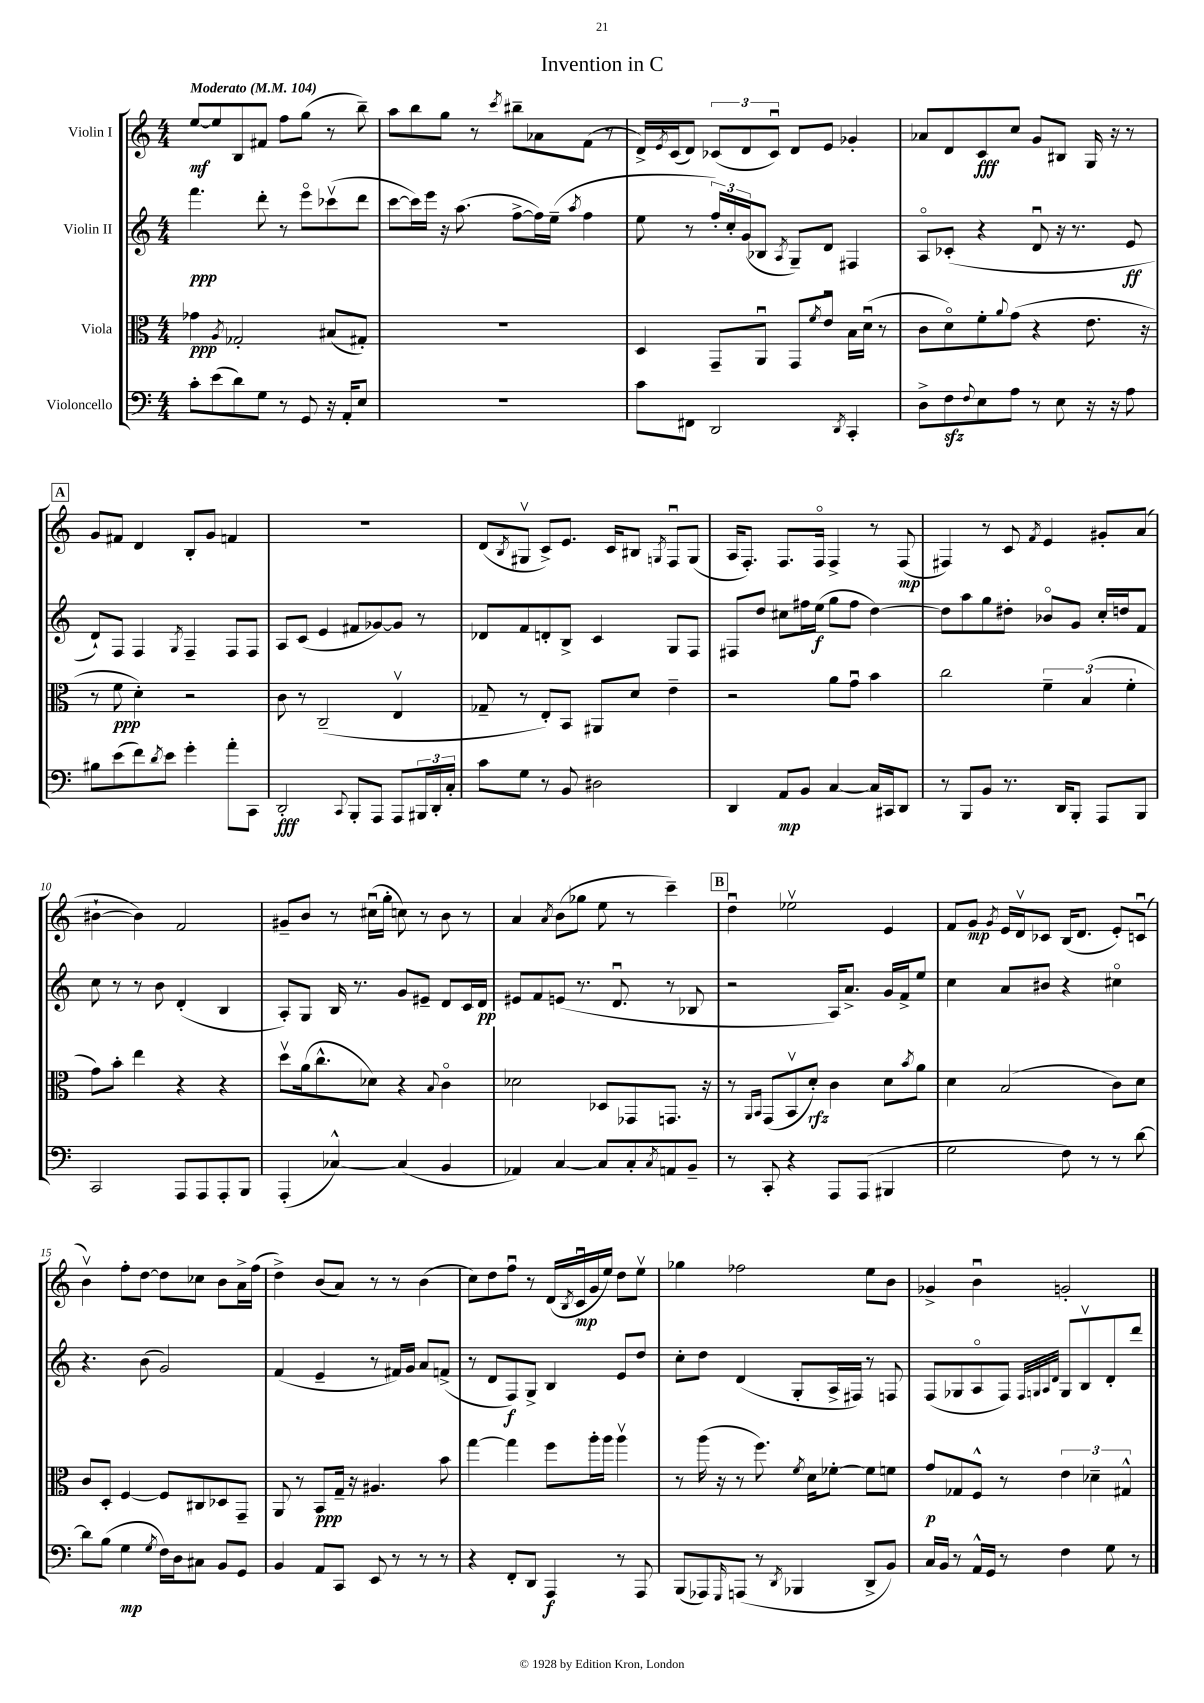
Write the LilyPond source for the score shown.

\header { title = "Invention in C" }
<<
\new StaffGroup <<
\new Staff = "s0" \with { instrumentName = "Violin I" } {
    \clef treble \key c \major \numericTimeSignature \time 4/4 \tempo "Moderato" 4 = 104
    e''8~\mf e''8 b8 fis'8 f''8 g''8( r8 b''8--) |
    a''8 b''8 g''8 r8 \acciaccatura { c'''8 } bis''8-- aes'8 f'8( r8 |
    d'16->) \acciaccatura { e'8 } c'16( d'8) \tuplet 3/2 { ces'8( d'8 ces'8\downbow) } d'8 e'8 ges'4-. |
    aes'8 d'8 c'8\fff c''8 g'8 bis8 g16 r16 r8 |
    \mark \markup { \box "A" } g'8 fis'8 d'4 b8-. g'8 f'4 |
    R1 |
    d'8( \acciaccatura { b8 } gis8\upbow c'8->) e'8. c'16 bis8 \acciaccatura { g8 } f8\downbow g8( |
    a16 f8.-.) f8. f16\flageolet f4-> r8 f8\mp( |
    fis4) r8 c'8 \acciaccatura { f'8 } e'4 gis'8-. a'8( |
    bis'4~-! bis'4) f'2 |
    gis'8-- b'8 r8 cis''16\downbow( g''16-. c''8) r8 b'8 r8 |
    a'4 \acciaccatura { a'8 } b'8( ges''8 e''8 r8 c'''4--) |
    \mark \markup { \box "B" } d''4\downbow ees''2\upbow e'4 |
    f'8 g'8\mp \acciaccatura { g'8 } e'16 d'16\upbow ces'8 b16( d'8. e'8-.) c'8\downbow( |
    b'4\upbow) f''8-. d''8~ d''8 ces''8 b'8 a'16-> f''16( |
    d''4->) b'8( a'8) r8 r8 b'4( |
    c''8) d''8 f''8\downbow r8 d'16( \acciaccatura { b8 } c'16\downbow\mp g'16 e''16) d''8 e''8\upbow |
    ges''4 fes''2 e''8 b'8 |
    ges'4-> b'4\downbow g'2-. \bar "|." |
}
\new Staff = "s1" \with { instrumentName = "Violin II" } {
    \clef treble \key c \major \numericTimeSignature \time 4/4
    f'''4.\ppp d'''8-. r8 e'''8\flageolet ces'''8\upbow( d'''8 |
    c'''8~ c'''16) e'''16 r16 a''8.( f''8~-> f''16) e''16--( \acciaccatura { a''8 } f''4 |
    e''8 r8 \tuplet 3/2 { f''16-.) c''16-. g'16( } bes8 \acciaccatura { a8 } g8--) d'8 fis4 |
    a8\flageolet ces'8-.( r4 d'8\downbow r16 r8. e'8\ff |
    \mark \markup { \box "A" } d'8-!) f8 f4 \acciaccatura { g8 } f4-- f8 f8 |
    a8 c'8( e'4 fis'8 ges'8~) ges'8 r8 |
    des'8 f'8 d'8-. b8-> c'4 g8 f8 |
    fis8 d''8 cis''8 fis''16 e''16\f( g''8 fis''8 d''4~) |
    d''8 a''8 g''8 dis''8-. bes'8\flageolet g'8 c''16-. d''16 f'8 |
    c''8 r8 r8 b'8 d'4-.( b4 |
    a8-.) g8 b16 r8. g'8 eis'8-- d'8 c'16 d'16\pp |
    eis'8 f'8 e'8( r8. d'8.\downbow r8 bes8 |
    \mark \markup { \box "B" } r2 a16) a'8.-> g'16 f'16-> e''8 |
    c''4 a'8 bis'8 r4 cis''4\flageolet |
    r4. b'8( g'2) |
    f'4( e'4-- r8 fis'16) g'16 a'8 f'8->( |
    r8 d'8 f8\f) g8-> b4 e'8 d''8 |
    c''8-. d''8 d'4( g8-. a16-> fis16) r8 f8 |
    f8( ges8 a8\flageolet f8) \grace { f32 g32 a32 d'32 } g8 b8\upbow d'8-. d'''8 \bar "|." |
}
\new Staff = "s2" \with { instrumentName = "Viola" } {
    \clef alto \key c \major \numericTimeSignature \time 4/4
    ges'4\ppp \acciaccatura { a8 } ges2-. bis8( gis8-.) |
    R1 |
    d4 g,8-- a,8\downbow g,8 \acciaccatura { f'8 } e'8\downbow b16 d'16\downbow( r8 |
    c'8 d'8\flageolet) f'8-. \appoggiatura { a'8 } g'8( r4 e'8. r16 |
    \mark \markup { \box "A" } r8 f'8\ppp d'4-.) r2 |
    c'8 r8 c2--( e4\upbow |
    ges8-- r8 e8-.) b,8 ais,8 d'8 e'4-- |
    r2 a'8 g'8\downbow b'4 |
    c''2 \tuplet 3/2 { f'4-- b4( f'4-. } |
    g'8) b'8-. e''4 r4 r4 |
    d''8\upbow a'16( c''8.-^ des'8) r4 \appoggiatura { b8 } c'4\flageolet |
    des'2 des8 ges,8 g,8. r16 |
    \mark \markup { \box "B" } r8 \grace { a,16 b,16 } g,8( b,8\upbow d'8-.\rfz) c'4 d'8 \acciaccatura { b'8 } a'8 |
    d'4 b2( c'8) d'8 |
    c'8 d8-. f4~ f8 cis8 des8 g,8-- |
    a,8 r8 b,8\ppp g16-- r16 ais4. b'8 |
    g''4~ g''4 f''8 a''16-. a''16 a''4\upbow |
    r8 a''16( r16 r8 f''8.) \acciaccatura { f'8 } d'16 fes'8~-. fes'8 f'8 |
    g'8\p ges8 f8-^ r8 \tuplet 3/2 { e'4 des'4-- gis4-^ } \bar "|." |
}
\new Staff = "s3" \with { instrumentName = "Violoncello" } {
    \clef bass \key c \major \numericTimeSignature \time 4/4
    c'8-. e'8( d'8) g8 r8 g,8 r16 a,16-. e8 |
    R1 |
    c'8 fis,8 d,2 \acciaccatura { d,8 } c,4-. |
    d8-> f8\sfz \appoggiatura { f8 } e8 a8 r8 e8 r16 r16 a8 |
    \mark \markup { \box "A" } bis8 e'8( f'8) \acciaccatura { d'8 } e'8 g'4-. a'8-. c,8 |
    d,2-.\fff \appoggiatura { c,8 } b,,8-. a,,8 a,,8 \tuplet 3/2 { bis,,16 d,16-. c16-. } |
    c'8 g8 r8 b,8 dis2 |
    d,4 a,8\mp b,8 c4~ c16 cis,16 d,8 |
    r8 b,,8 b,8 r8. d,16 b,,8-. a,,8 b,,8 |
    c,2 a,,8 a,,8 a,,8-. b,,8 |
    a,,4-.( ces4~-^) ces4( b,4 |
    aes,4) c4~ c8 c8-. \acciaccatura { c8 } a,8 b,8-- |
    \mark \markup { \box "B" } r8 c,8-. r4 a,,8 a,,8( bis,,4 |
    g2 f8) r8 r8 d'8~ |
    d'8 b8( g4\mp \acciaccatura { g8 } f16) d16 cis8 b,8 g,8 |
    b,4 a,8 c,8 e,8 r8 r8 r8 |
    r4 f,8-. d,8 a,,4\f r8 a,,8 |
    b,,8( aes,,8) \grace { g,,16 } a,,8( r8 \acciaccatura { d,8 } bes,,4 d,8-> b,8) |
    c16 b,16 r8 a,16-^ g,16 r8 f4 g8 r8 \bar "|." |
}
>>
>>
